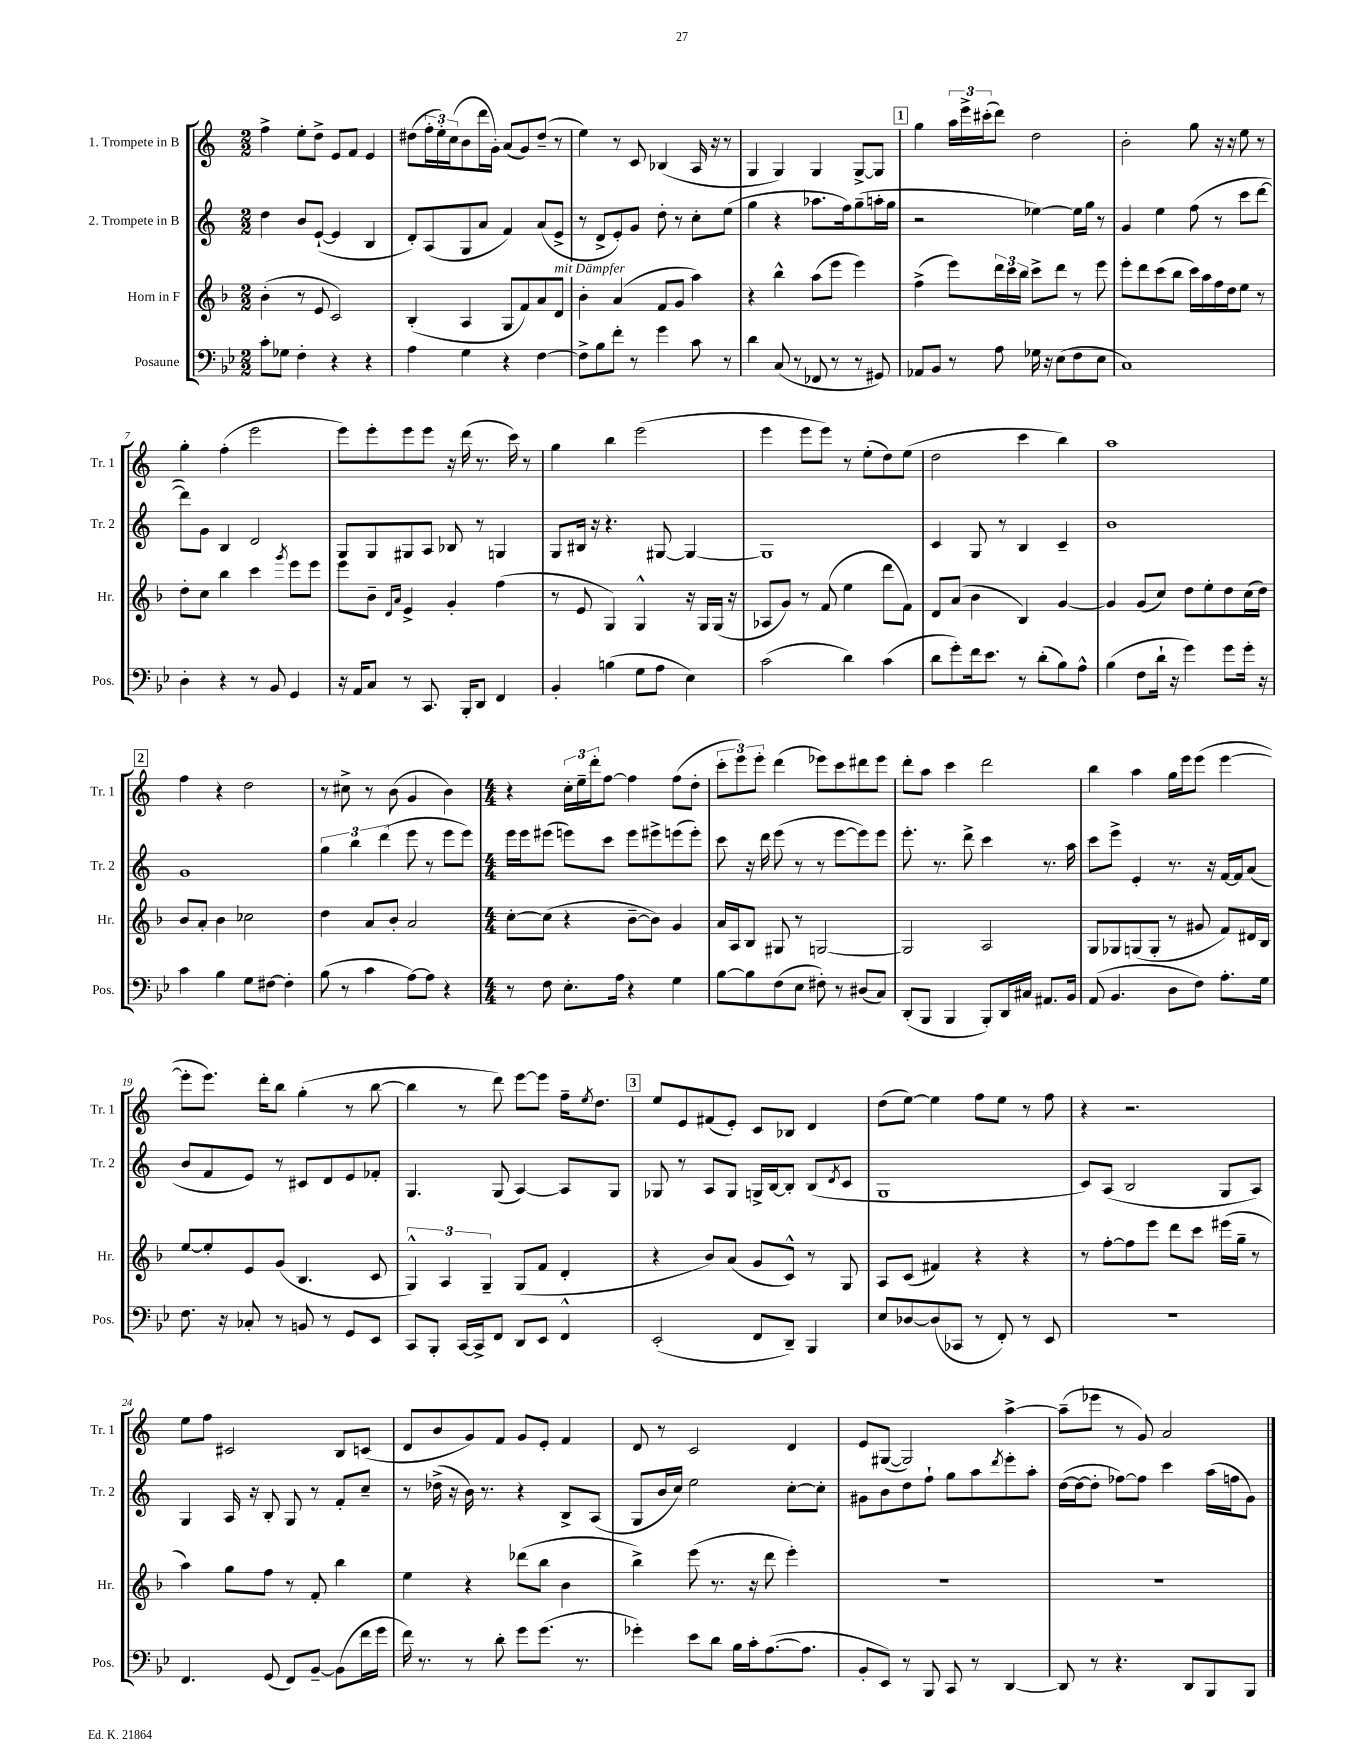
<<
\new StaffGroup <<
\new Staff = "s0" \with { instrumentName = "1. Trompete in B" shortInstrumentName = "Tr. 1" } {
    \clef treble \key c \major \numericTimeSignature \time 2/2
    f''4-> e''8-. d''8-> e'8 f'8 e'4 |
    dis''8( \tuplet 3/2 { f''16-. e''16-.) c''16( } b'8 d'''16 g'16-.) a'8( g'8) dis''8--( r8 |
    e''4) r8 c'8 bes4( a16 r16 r8 |
    g4 g4) g4 g8~-> g8 |
    \mark \markup { \box "1" } g''4 \tuplet 3/2 { a''16 e'''16-> cis'''16-.( } d'''8) d''2 |
    b'2-. g''8 r16 r16 e''8 r8 |
    g''4-. f''4-.( e'''2 |
    e'''8) e'''8-. e'''8 e'''8 r16 d'''16( r8. c'''16) r8 |
    g''4 b''4 e'''2( |
    e'''4 e'''8 e'''8) r8 e''8-.( d''8) e''8( |
    d''2 c'''4 b''4) |
    a''1 |
    \mark \markup { \box "2" } f''4 r4 d''2 |
    r8 cis''8-> r8 b'8( g'4 b'4) |
    \numericTimeSignature \time 4/4 r4 \tuplet 3/2 { c''16-. e''16-- d'''16-. } f''8~ f''4 f''8( d''8-. |
    \tuplet 3/2 { c'''8-. e'''8) e'''8-. } d'''4( ees'''8) c'''8 dis'''8 ees'''8 |
    d'''8-. a''8 c'''4 d'''2 |
    b''4 a''4 g''16 e'''16 e'''8( e'''4~ |
    e'''8-. e'''8.) d'''16-. b''8 g''4-.( r8 b''8~ |
    b''4 r8 d'''8) e'''8~ e'''8 f''16-- \acciaccatura { e''8 } d''8. |
    \mark \markup { \box "3" } e''8 e'8 fis'8( e'8-.) c'8 bes8 d'4 |
    d''8( e''8~) e''4 f''8 e''8 r8 f''8 |
    r4 r2. |
    e''8 f''8 cis'2 b8 c'8( |
    d'8 b'8 g'8) f'8 g'8 e'8-. f'4 |
    d'8 r8 c'2 d'4 |
    e'8 gis8~( gis2) a''4~-> |
    a''8--( ees'''8 r8 g'8) a'2 \bar "|." |
}
\new Staff = "s1" \with { instrumentName = "2. Trompete in B" shortInstrumentName = "Tr. 2" } {
    \clef treble \key c \major \numericTimeSignature \time 2/2
    d''4 b'8 e'8~-!( e'4 b4 |
    d'8-.) a8( g8 a'8 f'4) a'8( e'8-> |
    r8 d'8-> e'8-.) g'8 d''8-. r8 c''8-. e''8( |
    g''4 r4 aes''8. f''16) g''8--( a''16-. g''16 |
    \mark \markup { \box "1" } r2 ees''4~) ees''16 g''16 r8 |
    g'4 e''4 f''8( r8 c'''8 d'''8~ |
    d'''8) g'8 b4 d'2 |
    g8 g8 gis8 a8 bes8 r8 g4 |
    g8 bis16 r16 r4. gis8~ gis4~ |
    gis1 |
    c'4 g8 r8 b4 c'4-- |
    b'1 |
    \mark \markup { \box "2" } g'1 |
    \tuplet 3/2 { g''4 b''4 d'''4( } e'''8 r8 e'''8 e'''8) |
    \numericTimeSignature \time 4/4 e'''16 e'''16 eis'''8( e'''8) c'''8 e'''8 eis'''8-> e'''8( e'''8-.) |
    c'''8 r16 d'''16 e'''8( r8 r8 e'''8~ e'''8) e'''8 |
    e'''8.-. r8. d'''8-> c'''4 r8. a''16 |
    c'''8 e'''8-> e'4-. r8. r16 f'16~ f'16 a'8( |
    b'8 f'8 e'8) r8 cis'8 d'8 e'8 fes'8-. |
    g4. g8( a4~) a8 g8 |
    \mark \markup { \box "3" } ges8 r8 a8 ges8 g16-> b16~ b8-. b8( \acciaccatura { d'8 } c'8 |
    g1 |
    c'8) a8( b2 g8 a8) |
    g4 a16 r16 b8-. g8 r8 f'8-. c''8-- |
    r8 des''16->( r16 b'16) r8. r4 b8-> a8( |
    g8 b'16 c''16) e''2 c''8~-. c''8-. |
    gis'8 b'8 d''8 f''8-! g''8 a''8 \acciaccatura { d'''8 } e'''8-. a''8-. |
    d''16~( d''16~ d''8-. fes''8~) fes''8 c'''4 a''16( f''16 g'8) \bar "|." |
}
\new Staff = "s2" \with { instrumentName = "Horn in F" shortInstrumentName = "Hr." } {
    \clef treble \key f \major \numericTimeSignature \time 2/2
    bes'4-.( r8 e'8 c'2) |
    bes4-.( a4 g8 f'8) a'8 d'8^\markup { \italic "mit Dämpfer" } |
    bes'4-. a'4( f'8 g'8 a''4) |
    r4 bes''4-^ a''8( e'''8 e'''4) |
    \mark \markup { \box "1" } f''4->( e'''8) \tuplet 3/2 { d'''16 c'''16 bes''16 } c'''8-> d'''8 r8 e'''8 |
    e'''8-. d'''8 c'''8( bes''8 c'''16) a''16 f''16 d''16 e''8 r8 |
    d''8-. c''8 bes''4 c'''4 \acciaccatura { g'''8 } e'''8 e'''8 |
    e'''8 bes'8-- \grace { d'16 a'16 } e'4-> g'4-. f''4( |
    r8 e'8 g4) g4-^ r16 g16 g16( r16 |
    aes8 g'8) r8 f'8( e''4 d'''8 f'8) |
    d'8 a'8( bes'4 bes4) g'4~ |
    g'4 g'8( c''8) d''8 e''8-. d''8 c''16( d''16) |
    \mark \markup { \box "2" } bes'8 a'8-. bes'4 ces''2 |
    d''4 a'8 bes'8-. a'2 |
    \numericTimeSignature \time 4/4 c''8~-. c''8( r4 bes'8~-- bes'8) g'4 |
    a'16 a16 bes8 gis8 r8 g2~ |
    g2 a2 |
    g8 ges8 g8( g8-. r8 gis'8 f'8) dis'16 bes16 |
    e''8~ e''8-. e'8 g'8( bes4. c'8 |
    \tuplet 3/2 { g4-^) a4 g4-- } g8( f'8 d'4-. |
    \mark \markup { \box "3" } r4 bes'8) a'8( g'8 c'8-^) r8 g8 |
    a8 c'8( fis'4) r4 r4 |
    r8 f''8~-. f''8 e'''8 d'''8 c'''8 eis'''16( g''16-- r8 |
    a''4) g''8 f''8 r8 f'8-. bes''4 |
    e''4 r4 des'''8( bes''8 bes'4 |
    bes''4->) e'''8( r8. r16 d'''8 e'''4-.) |
    R1 |
    R1 \bar "|." |
}
\new Staff = "s3" \with { instrumentName = "Posaune" shortInstrumentName = "Pos." } {
    \clef bass \key bes \major \numericTimeSignature \time 2/2
    c'8-. ges8 f4-. r4 r4 |
    a4 g4 r4 f4~ |
    f8-> bes8 f'8-. r8 g'4 c'8 r8 |
    d'4 c8( r8 fes,8 r8 r8 gis,8) |
    \mark \markup { \box "1" } aes,8 bes,8 r8 a8 ges16 r16 ees8( f8 ees8 |
    c1) |
    d4-. r4 r8 bes,8 g,4 |
    r16 a,16 c8 r8 c,8. bes,,16-. d,8 f,4 |
    bes,4-. b4( g8 a8 ees4) |
    c'2( d'4) c'4( |
    d'8 g'8-.) f'16 ees'8. r8 d'8-.( bes8) a8-^ |
    bes4( f8 d'16-! r16 g'4) g'8 g'16-. r16 |
    \mark \markup { \box "2" } c'4 bes4 g8 fis8~ fis4-. |
    bes8( r8 c'4 a8~) a8 r4 |
    \numericTimeSignature \time 4/4 r8 f8 ees8.-. a16 r4 g4 |
    bes8~ bes8 f8( ees8 fis8-.) r8 dis8( c8) |
    d,8-.( bes,,8 bes,,4 bes,,8-.) d,16 cis16 ais,8. bes,16 |
    a,8( bes,4. d8 f8) a8.-. g16 |
    f8. r16 ces8-. r8 b,8 r8 g,8 ees,8 |
    c,8 bes,,8-. c,16~ c,16-> f,8 d,8 ees,8 f,4-^ |
    \mark \markup { \box "3" } ees,2-.( f,8 d,8--) bes,,4 |
    ees8 des8~ des8( ces,8 r8 f,8-.) r8 ees,8 |
    r1 |
    f,4. g,8( f,8) bes,8~-- bes,8( f'16 g'16 |
    f'16) r8. r8 d'8-. g'8 g'8.( r8. |
    ges'4-.) ees'8 d'8 bes16 c'16-. a8.~( a8. |
    bes,8-. ees,8) r8 bes,,8 c,8 r8 d,4~ |
    d,8 r8 r4. d,8 bes,,8 bes,,8 \bar "|." |
}
>>
>>
